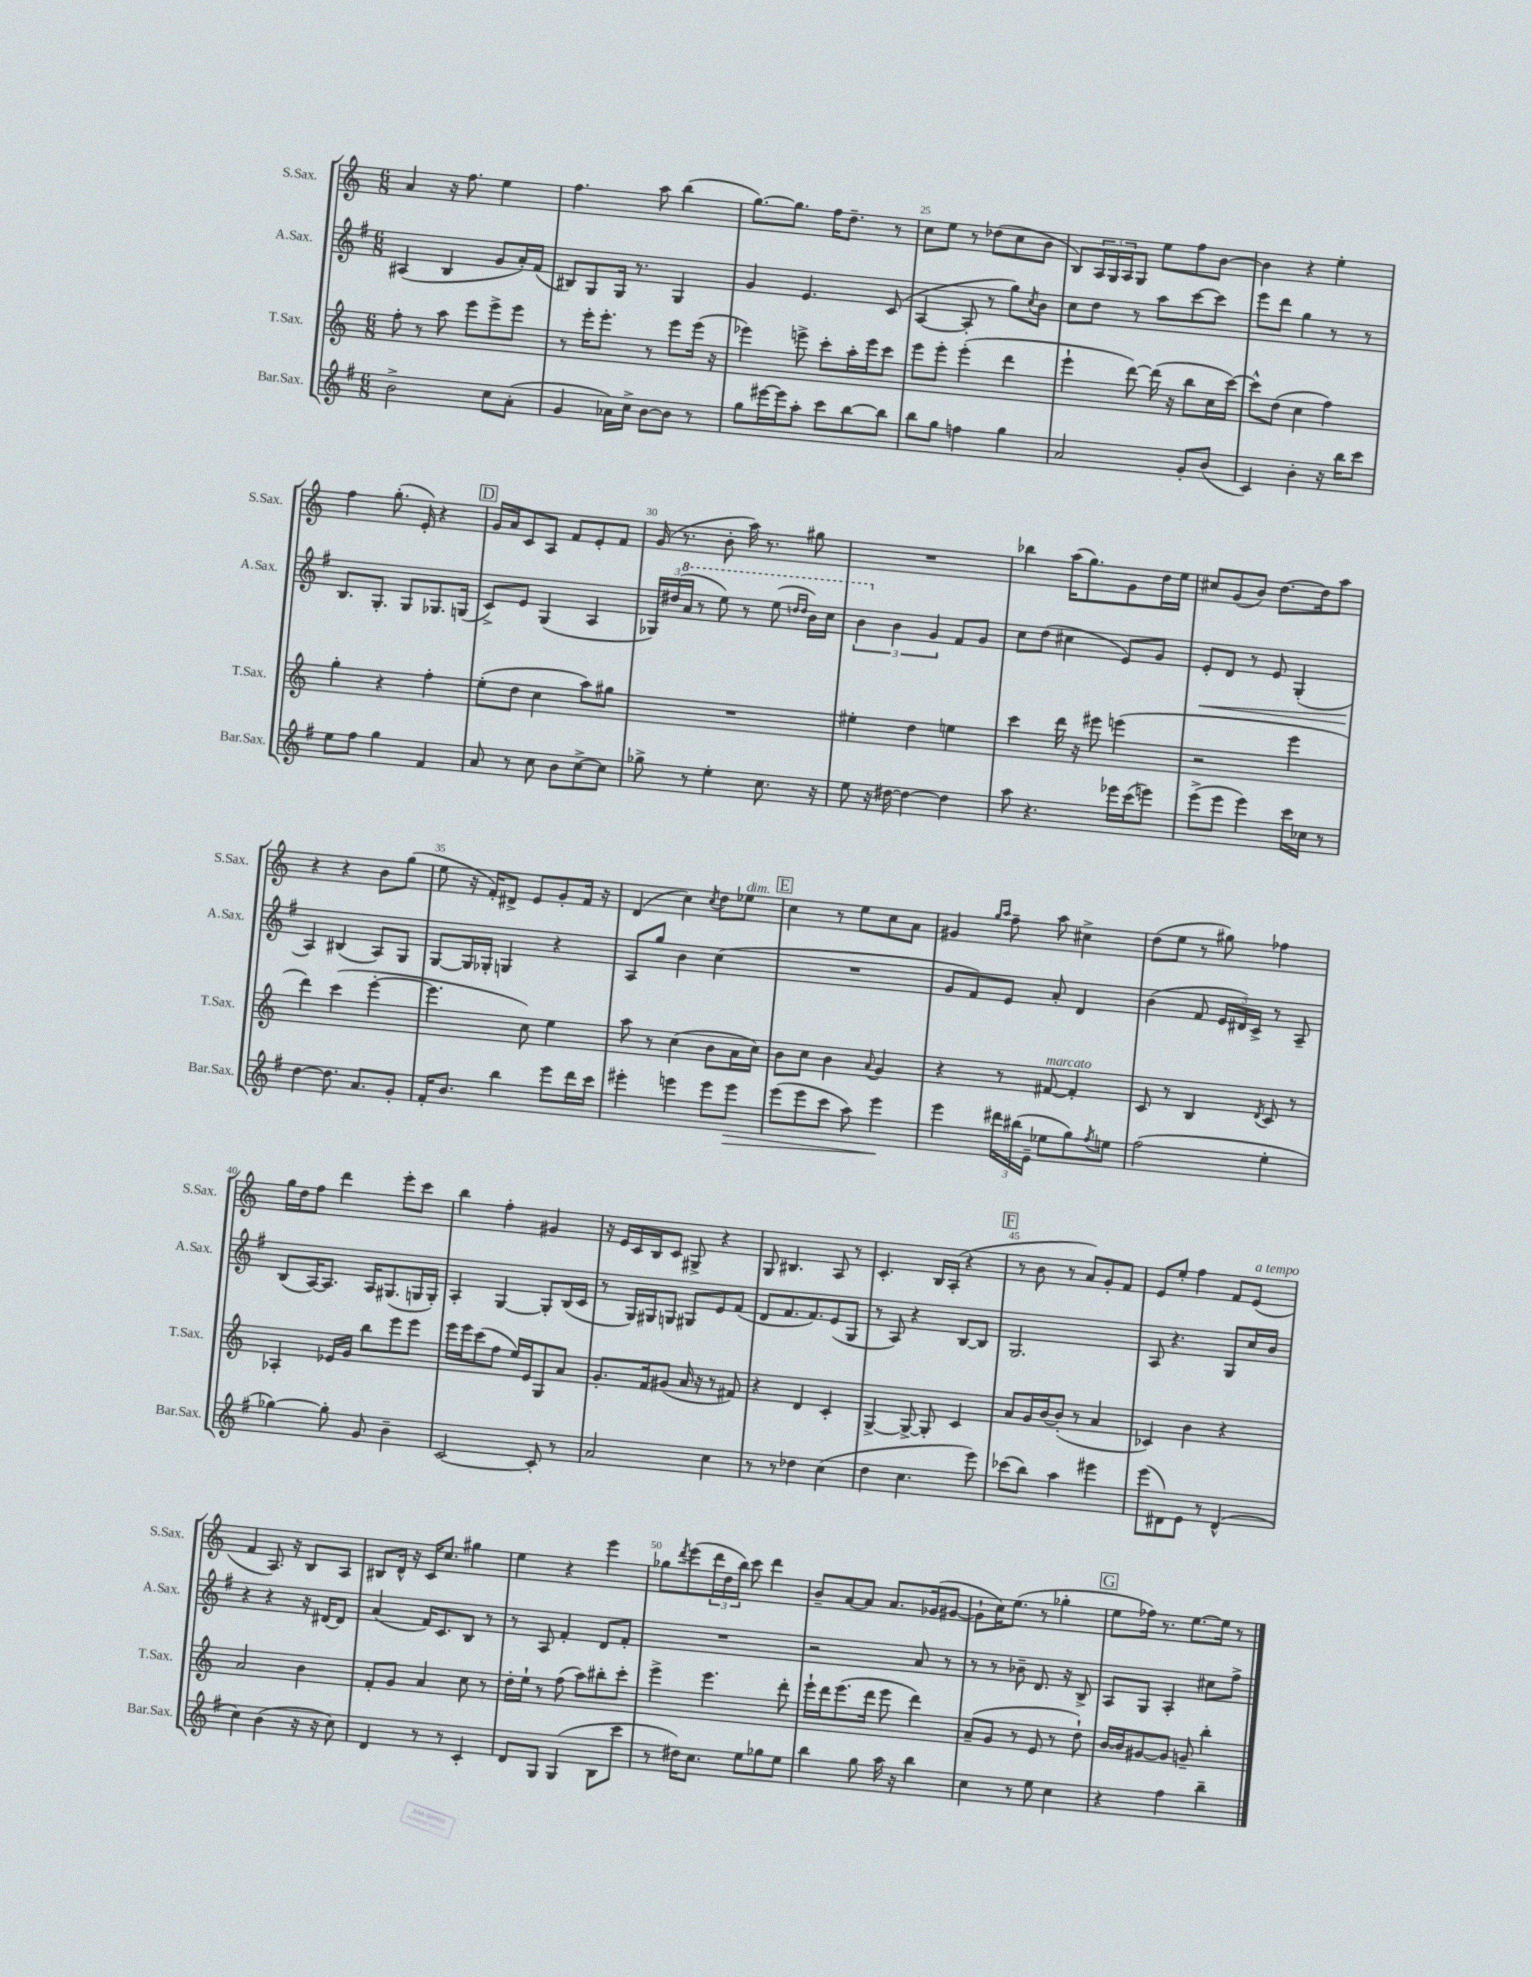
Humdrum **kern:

**kern	**kern	**kern	**kern
*staff4	*staff3	*staff2	*staff1
*clefG2	*clefG2	*clefG2	*clefG2
*k[f#]	*k[]	*k[f#]	*k[]
*M6/8	*M6/8	*M6/8	*M6/8
2b^	8ff'	(4A#	4a
.	8r	.	.
.	8aa	4B	16r
.	.	.	8.ff
.	8eee	.	.
8cc	8eee^	8g	4ee
(8a'	8eee	16a')	.
.	.	(16f#	.
=	=	=	=
4g	8r	8B#)	4.ff
.	16eee'	8G	.
.	8.eee'	.	.
16a-)	.	16G	.
16cc^	.	8.r	.
[8b	8r	.	8aa
8b]	8eee	4G	(4bb
8r	(16eee	.	.
.	16r	.	.
=	=	=	=
8gg	4eee-)	4g	[8.gg)
[16eee#	.	.	.
16eee#]	.	.	8.gg]
8aa'	8eee^	4.e	.
8ccc	8ccc'	.	16ff
.	.	.	8.dd~
[8bb	16aa'	.	.
.	16eee	.	.
8bb]	8ccc	(8c	8r
=	=	=	=
8bb	8eee	[4A	8cc
8gg	8eee'	.	8ee
4ff	(4eee'	8A']	8r
.	.	8r	(8dd-
4gg	4ddd	8gg)	8cc
.	.	8qcc	.
.	.	8b	8b
=	=	=	=
2a	4eee`	8cc	8B)
.	.	8dd	24A
.	.	.	24G
.	.	.	24A
.	[8ddd)	8r	8G
.	(16ddd]	8aa	8ee
.	16r	.	.
8g'	8bb	[8ccc	8ff
(8b	16cc	8ccc]	[8b
.	[16ccc)	.	.
=	=	=	=
4c)	8ccc^^]	8eee	4b]
.	(8dd	8ddd	.
4b'	4cc	4gg	4r
16r	4ff)	8r	4ee'
16bb	.	.	.
8ccc	.	8r	.
=	=	=	=
8ee	4gg'	8.B	4ff
8ff#	.	.	.
.	.	8.G'	.
4gg	4r	.	(8.gg'
.	.	8G	.
.	.	.	16e')
4f#	4ff'	8.G-	4r
.	.	(16G	.
=	=	=	=
8a	(8ee'	8c^)	16g
.	.	.	16a
8r	8dd	8e	8c
8cc	4cc	(4G	8A
8b	.	.	8f
[8cc^	8aa)	4A	8e'
8cc]	8gg#	.	8f
=	=	=	=
8gg-^	2.r	24G-)	(16g
.	.	(24dd#	.
.	.	.	8.r
.	.	24aa	.
8r	.	8r	.
4ee'	.	8eee)	8b'
.	.	8r	16aa)
.	.	.	8.r
8.cc	.	(8eee	.
.	.	16qqddd	.
.	.	16qqddd	.
.	.	16bb)	8gg#
16r	.	16ccc	.
=	=	=	=
8ee	4ee#'	6bb	2.r
16r	.	.	.
.	.	6b	.
[16dd#	.	.	.
4dd#_	4dd	.	.
.	.	6g	.
4dd#]	4ee	8f#	.
.	.	8g	.
=	=	=	=
8aa	4ccc	8cc	4bb-
4.r	.	(8dd	.
.	16ddd	4cc#	(16aa
.	16r	.	8.gg)
.	8eee#	.	.
16eee-	(4eee	8e)	8g
(16ccc	.	.	.
8eee)	.	8g	16dd
.	.	.	16ee
=	=	=	=
(8eee^	2r	8e'	8cc#
8eee	.	8d	(8g
4eee)	.	8r	8b)
.	.	8e	[8.dd
16ccc	4eee	(4G'	.
16cc-	.	.	16dd]
8r	.	.	8aa
=	=	=	=
[4dd	4ddd)	4A)	4r
8.dd]	(4ccc	(4B#	4r
8.a	.	.	.
.	[4eee'	8A)	8b
8g'	.	8G	(8gg
=	=	=	=
16f#'	4.eee]	[8G	8ee
8.b	.	.	.
.	.	16G]	16r
.	.	16G-'	16f')
4bb	.	4G	8d#^
.	8cc)	.	8e
8eee	4ee	4r	8g'
16ddd	.	.	16f
16ccc	.	.	16r
=	=	=	=
4eee#'	8aa	8A	(4d
.	8r	8gg	.
4eee	(4cc	4b	4cc)
.	.	.	8qcc
8eee	8b	(4cc	8dd
8eee	16a	.	8ee-
.	16cc)	.	.
=	=	=	=
(8eee	8b	2.r	4cc
8eee	8cc	.	.
8ccc	4b	.	8r
8aa)	.	.	8ee
.	8qqa	.	.
4eee	4g	.	8cc
.	.	.	8a
=	=	=	=
4eee	4r	8g	4g#
.	.	8f#)	.
.	.	.	16qqgg
.	.	.	16qqaa
24ddd#	8r	8e	8ff~
(24bb#	.	.	.
24e~	.	.	.
8ee-	[8f#	8a'	8aa
8gg)	4f#']	4d	4cc#^
8qff#	.	.	.
8ee	.	.	.
=	=	=	=
(2ff#	8c	(4b	(8dd
.	8r	.	8ee
.	4B	8f#	8r
.	.	24e	8gg#)
.	.	24d#)	.
.	.	24c^	.
.	8qd	.	.
4ee'	8c	8r	4ff-
.	8r	8A~	.
=	=	=	=
[4gg-)	4A-'	(8B	16gg
.	.	.	16dd
.	.	[16A)	8ff
.	.	8.A]	.
8gg-']	16e-	.	4ddd
.	16g	.	.
8g	8bb	16A	.
.	.	(8.G#	.
4b~	8eee	.	8eee'
.	8eee	16G	8ccc
.	.	16G')	.
=	=	=	=
[2c	16eee	4A'	4bb
.	16eee	.	.
.	(8ccc	.	.
.	8ff	[4G	4ff'
.	16ee)	.	.
.	16e	.	.
8c']	8G	8G']	4g#
8r	8a	(16B	.
.	.	16c	.
=	=	=	=
2a	8.g'	8r	16r
.	.	.	16e
.	.	16G)	16c
.	16f	16G#	16B
.	(8g#	8G	8c
.	16a	8G#	8G#^
.	16r	.	.
4cc	8r	8e	4r
.	8f#)	(8f#	.
=	=	=	=
8r	4r	8d	8G
8r	.	8.f#	4.B#
4dd-	4d	.	.
.	.	8.f#)	.
(4cc	4c'	(8e	8A
.	.	8G	8r
=	=	=	=
4dd	[4G^	8r	4.c'
.	.	8A)	.
4.cc	8G^_	4r	.
.	8G']	.	16B
.	.	.	(16A'
.	4c	[8B	4r
8eee)	.	8B]	.
=	=	=	=
(8ccc-	8a	2.G	8r
8bb)	16g	.	8b
.	[16b	.	.
4aa	(8b']	.	8r
.	8r	.	8a)
4eee#	4a	.	8g'
.	.	.	8f
=	=	=	=
(8eee	4c-)	8A	8e
8d#)	.	4.r	8ee'
8e	4b	.	4ff
8r	.	.	.
(4d#^^	4r	8G	8f
.	.	16cc	(8e
.	.	16b	.
=	=	=	=
4cc)	2a	4r	4f
(4b	.	4r	8.A)
.	.	.	16r
16r	4b	16r	8B
16r	.	[16d#	.
8cc)	.	8d#]	8A
=	=	=	=
4d	8f'	(4a	8B#
.	8g	.	16d^^
.	.	.	16r
8r	4a	16f#)	16c
.	.	8.c	8.cc
8r	.	.	.
4c'	8cc	8B	4gg#
.	8r	8r	.
=	=	=	=
8d	16dd'	8r	4ee
.	16ee`	.	.
8G	8r	8A	.
(4G	(8ff	4f#'	4r
.	8aa)	.	.
8B	8bb#'	8d	4eee
8ccc	8ccc'	8f#'	.
=	=	=	=
8r	4eee^	2.r	8gg-
.	.	.	8qddd
16dd#)	.	.	(8eee
8.cc	.	.	.
.	4.eee	.	24ddd
.	.	.	24dd
.	.	.	24bb)
8ee	.	.	8ccc
8gg-	.	.	4ddd
8ee	8ddd'	.	.
=	=	=	=
4bb	16eee`	2r	8b~
.	16ddd	.	.
.	(8.eee	.	[8a
8gg	.	.	8a]
.	16ddd	.	.
16aa	8eee	.	8.a
16r	.	.	.
4bb	4ddd)	8a	.
.	.	.	(16g-
.	.	8r	[8g#
=	=	=	=
4cc	(8a~	8r	8g#`]
.	8g	8r	16cc)
.	.	.	(8.ee
8r	8r	8b-~	.
8ee	8e	8.d	8r
4cc	8r	.	4gg-'
.	.	16r	.
.	8dd`)	8B^	.
=	=	=	=
4r	[16b	8A	8ee
.	16b]	.	.
.	[8g#	8G	16ff-)
.	.	.	8.r
4ff#	8g#]	4A'	.
.	8g~	.	[8.ee
4bb~	4bb'	8cc#	.
.	.	.	16ee]
.	.	8ff#^	8r
==	==	==	==
*-	*-	*-	*-
